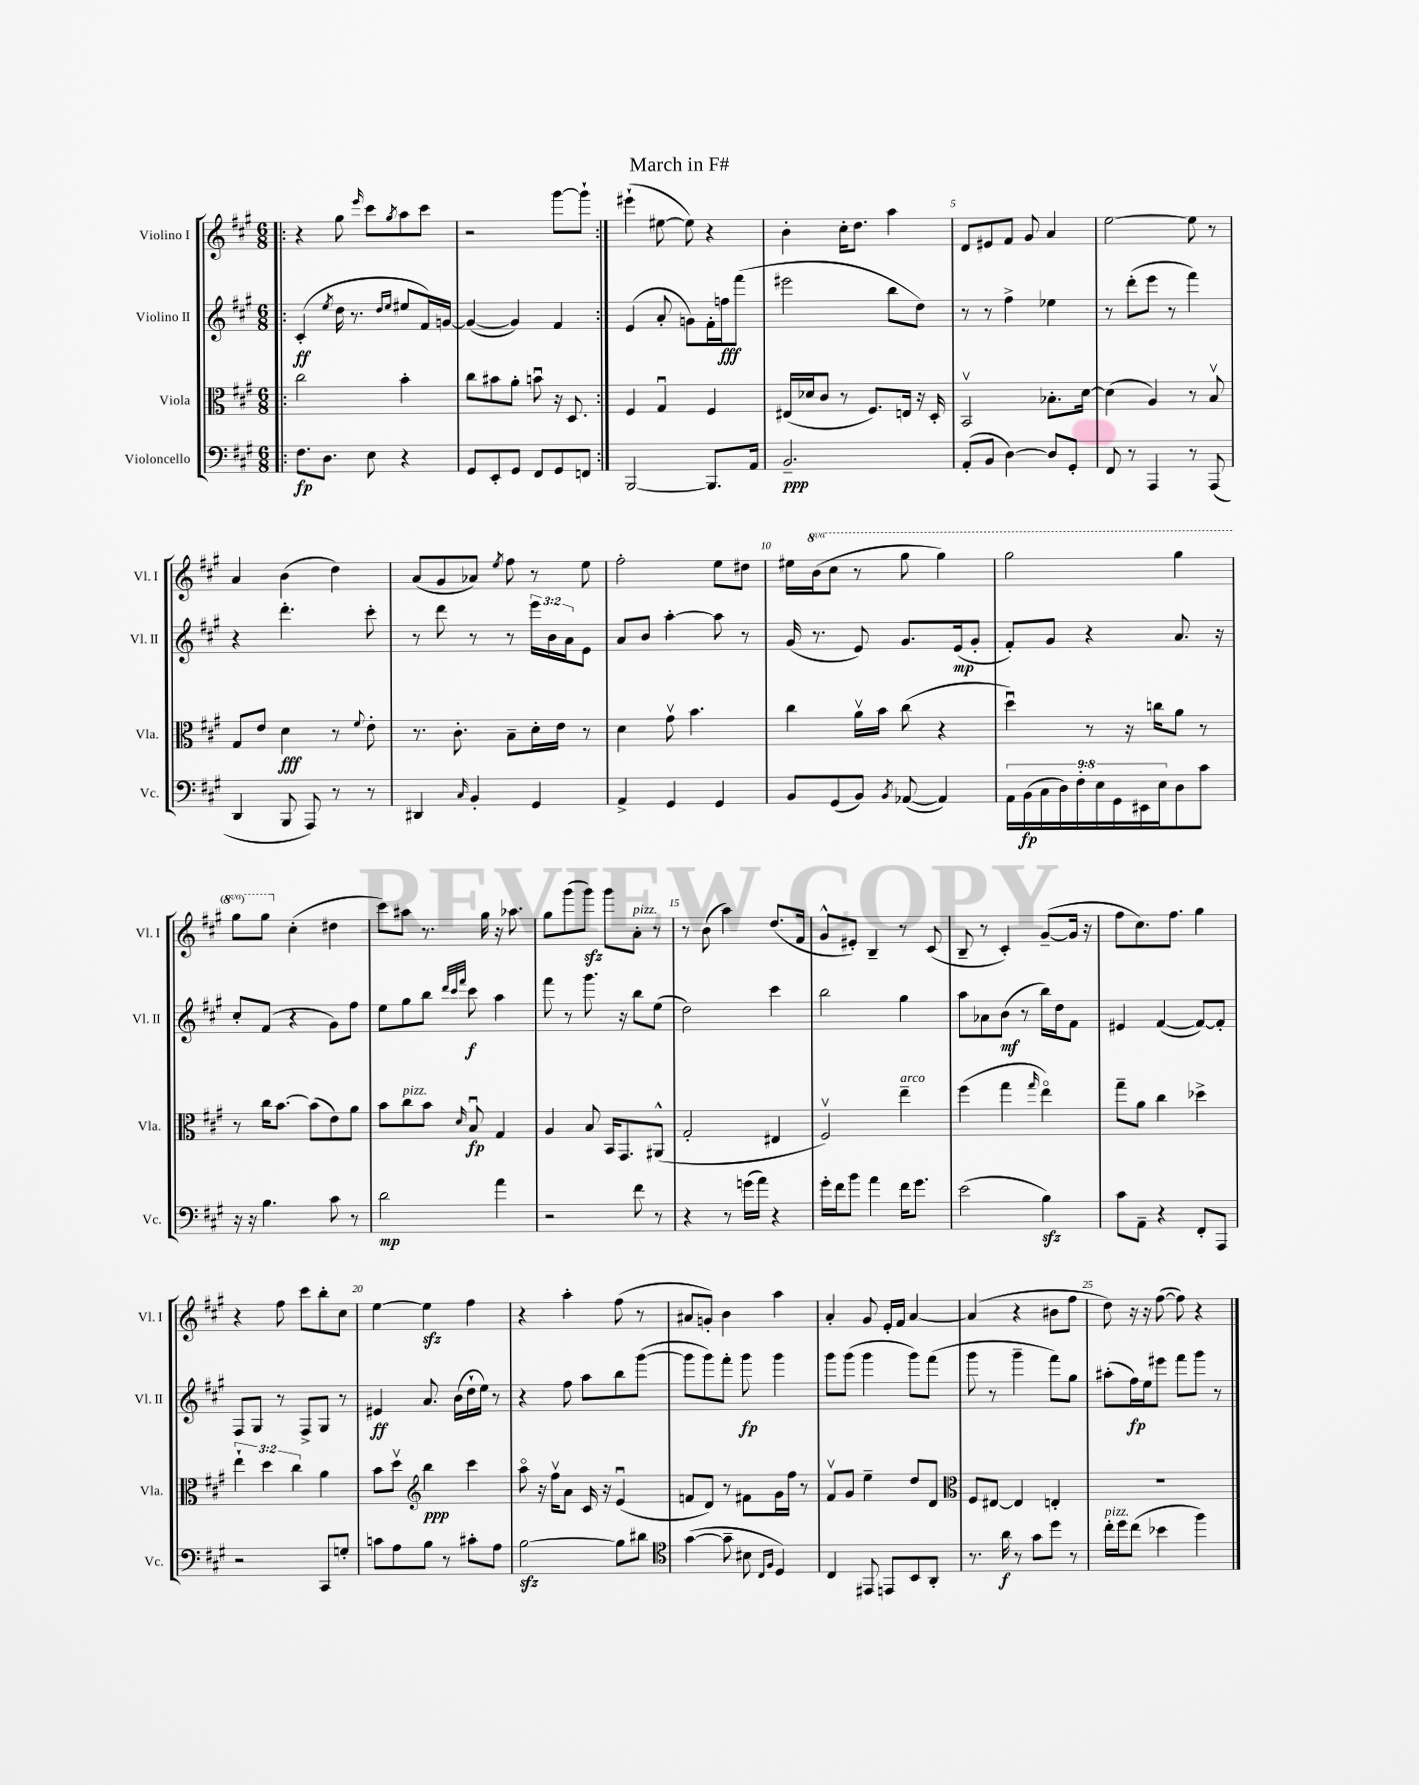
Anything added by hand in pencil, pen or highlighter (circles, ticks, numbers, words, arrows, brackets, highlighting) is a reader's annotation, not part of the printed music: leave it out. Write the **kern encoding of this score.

**kern	**kern	**kern	**kern
*staff4	*staff3	*staff2	*staff1
*clefF4	*clefC3	*clefG2	*clefG2
*k[f#c#g#]	*k[f#c#g#]	*k[f#c#g#]	*k[f#c#g#]
*M6/8	*M6/8	*M6/8	*M6/8
=!|:	=!|:	=!|:	=!|:
8.F#	2cc#	(4c#'	4r
8.D	.	.	.
.	.	8qee	.
.	.	16dd	8gg#
.	.	8.r	.
.	.	.	16qqeee
8E	.	.	8ccc#
.	.	16qqdd	.
.	.	16qqee	8qgg#
4r	4b'	8ee#	8aa
.	.	16f#)	8ccc#
.	.	[16g	.
=	=	=	=
8GG#	8cc#	(4g_	2r
8EE'	8b#	.	.
8GG#	8a'	4g])	.
8FF#	8bu	.	.
8GG#	16r	4f#	[8ggg#
.	8.D	.	.
8FF	.	.	8ggg#`]
=:|!	=:|!	=:|!	=:|!
[2BBB	4F#	(4e	(4eee#`
.	4G#u	8a'	[8ee#
.	.	8g)	8ee#])
8.BBB]	4F#	16f#'	4r
.	.	16ff	.
.	.	(8fff#	.
16AA	.	.	.
=	=	=	=
2.BB~	(16E#	2eee#	4b'
.	16d-	.	.
.	8c#	.	.
.	8r	.	16cc#'
.	.	.	8.dd
.	8.F#)	.	.
.	.	8bb	4aa
.	16E	.	.
.	16r	8dd)	.
.	16D'	.	.
=	=	=	=
(8AA'	2BBv	8r	8d
8BB	.	8r	8e#
[4D)	.	4ff#^	8f#
.	.	.	8g#
8D]	8.B-'	4ee-	4a
8GG#'	.	.	.
.	[16d	.	.
=	=	=	=
8FF#	(4d]	8r	[2ee
8r	.	(8ddd'	.
4AAA	4A)	8eee	.
.	.	8r	.
8r	8r	4fff#)	8ee]
(8AAA	8Bv	.	8r
=	=	=	=
4DD	8G#	4r	4a
.	8e	.	.
8BBB	4d	4.ddd'	(4b
8AAA)	.	.	.
8r	8r	.	4dd)
.	8qqf#	.	.
8r	8e'	8ccc#'	.
=	=	=	=
4DD#	8.r	8r	(8a
.	.	8ddd	8g#
.	8.c#'	.	.
16qqC#	.	.	.
4BB'	.	8r	8a-)
.	.	.	8qee
.	8B~	8r	8ff#
4GG#	16d'	24eee	8r
.	.	24b	.
.	16e	.	.
.	.	24a	.
.	8r	8e	8ee
=	=	=	=
4AA^	4d	8a	2ff#'
.	.	8b	.
4GG#	8g#v	[4aa'	.
.	4.b	.	.
4GG#	.	8aa]	8ee
.	.	8r	8dd#
=	=	=	=
8BB	4cc#	(16g#	16ee#
.	.	8.r	(16bb
(8GG#	.	.	8ccc#
8BB)	16av	8e)	8r
.	16b	.	.
8qBB	.	.	.
([8AA-	(8cc#	8.g#	8ggg#
4AA-])	4r	.	4ggg#)
.	.	(16e	.
.	.	8g#'	.
=	=	=	=
18AA	4ddu)	8f#')	2ggg#
(18BB	.	.	.
18C#	.	.	.
.	.	8g#	.
18D)	.	.	.
18F#'	.	.	.
.	8r	4r	.
18E	.	.	.
18GG#	.	.	.
.	16r	.	.
18EE#	.	.	.
.	16cc	.	.
18E	.	.	.
8D	8a	8.a	4ggg#
8c#	8r	.	.
.	.	16r	.
=	=	=	=
16r	8r	8cc#'	8ggg#
16r	.	.	.
4.B	16cc#	(8f#	8ggg#
.	[8.b	.	.
.	.	4r	(4cc#'
.	(8b]	.	.
8c#	8e)	8g#)	4dd#
8r	8a	8ff#	.
=	=	=	=
2d	8b	8ee	8ccc#)
.	8cc#	8gg#	8aa#
.	8b	8bb	8.r
.	.	32qqddd	.
.	.	32qqccc#	.
.	16qqd	32qqfff#	.
.	8Bu	8ccc#	.
.	.	.	16gg#
4a	4G#	4aa	16r
.	.	.	8.aa-
=	=	=	=
2r	4A	8fff#	8gg#
.	.	8r	(8ggg#
.	8B	8.ggg#	8ggg#)
.	16BB	.	8ggg#
.	8.GG#	16r	.
8f#	.	8bb	8a'
8r	(8AA#^^	(8ee	8r
=	=	=	=
4r	2G#'	2dd)	8r
.	.	.	(8b
8r	.	.	4aa)
(16g	.	.	.
16a)	.	.	.
4r	4E#	4ccc#	(8.dd
.	.	.	16f#
=	=	=	=
16g#'	2F#v)	2bb	8g#^^
16f#	.	.	.
8b	.	.	8e#')
4a	.	.	4B~
16f#	4ee~	4gg#	8r
8.g#	.	.	.
.	.	.	(8c#
=	=	=	=
(2e	(4ff#	8aa	8B~
.	.	8a-	8r
.	4gg#	(8b	4c#')
.	.	8r	.
.	16qqgg#	.	.
4B)	4eeo)	16bb)	([8g#~
.	.	16dd	.
.	.	8f#	16g#]
.	.	.	16r
=	=	=	=
8c#	8gg#~	4e#	8ff#
8AA~	8a	.	8.cc#)
4r	4cc#	([4f#	.
.	.	.	8.ff#
8FF#'	4dd-^	8f#_)	4gg#
8AAA	.	8f#']	.
=	=	=	=
2r	6ee`	8F#	4r
.	.	8G#	.
.	6dd	.	.
.	.	8r	8ff#
.	6cc#	.	.
.	.	8F#^	8ccc#
8CC#	4a	8G#	8bb'
8G'	.	8r	8cc#
=	=	=	=
8c	8b	4e#	[4ee
8A	8ddv	.	.
*	*clefG2	*	*
8B	4bb	8.a	4ee]
8r	.	.	.
.	.	(16b	.
8c#'	4ccc#	16dd`	4ff#
.	.	16ee)	.
8A	.	8r	.
=	=	=	=
[2B	8aao	4r	4r
.	16r	.	.
.	16ff#v	.	.
.	8a	8ff#	4aa'
.	16c#	8aa	.
.	16r	.	.
8B]	(4eu	8bb	(8ff#
8d#	.	([8ggg#	8r
=	=	=	=
*clefC4	*	*	*
([4g#	8f	8ggg#]	8a#
.	8d)	8ggg#)	8g')
8g#~]	8r	8fff#'	4b
8B#	8f#	8ggg#	.
16qqC#	.	.	.
16qqF#	.	.	.
4D)	16g#	4ggg#	4aa
.	16ff#	.	.
.	8r	.	.
=	=	=	=
4C#	8f#v	8ggg#	4a'
.	8g#	(8ggg#	.
8EE#	4ee~	4ggg#	8g#
8EE	.	.	16e'
.	.	.	16f#
8BB	8dd	8ggg#)	[4a
8AA'	8d	(8fff#	.
=	=	=	=
*	*clefC3	*	*
8.r	8F#	8ggg#	(4a]
.	[8E#	8r	.
16a	.	.	.
8r	4E#]	4ggg#~	4r
8g#	.	.	.
8dd	4E'	8fff#)	8b#
8r	.	8gg#	8ff#
=	=	=	=
16cc#'	2.r	(8aa#'	8dd)
16dd	.	.	.
(8cc#	.	16ff#)	16r
.	.	16ee	16r
4b-	.	8eee#	([8ff#
.	.	8fff#	8ff#])
4ff#)	.	8ggg#	4r
.	.	8r	.
==	==	==	==
*-	*-	*-	*-
